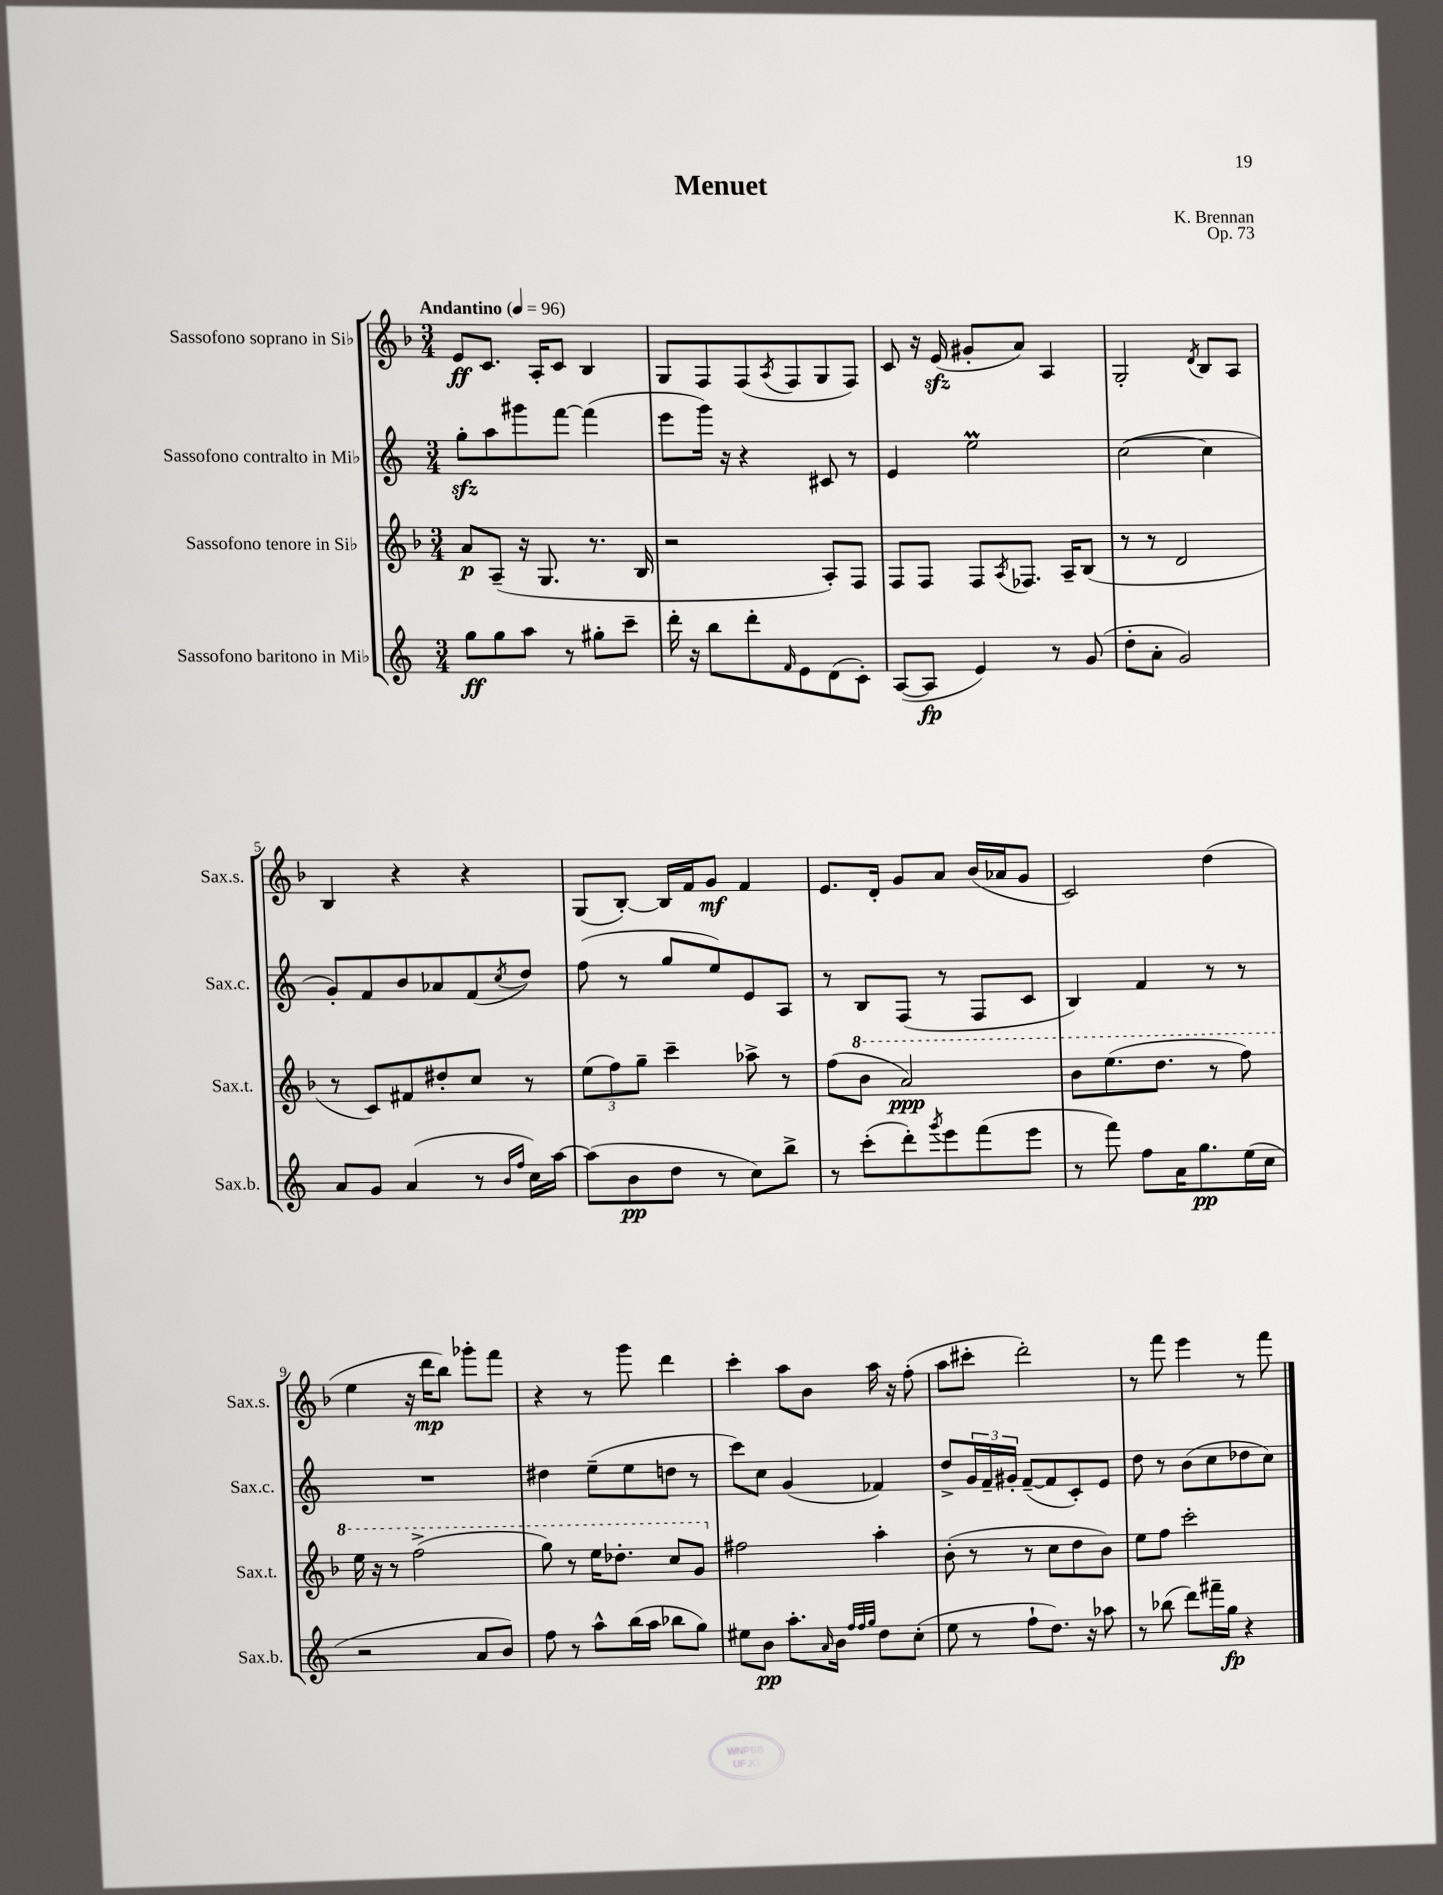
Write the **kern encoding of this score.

**kern	**dynam	**kern	**dynam	**kern	**kern	**dynam
*part4	*part4	*part3	*part3	*part2	*part1	*part1
*staff4	*staff4	*staff3	*staff3	*staff2	*staff1	*staff1
*I"Sassofono baritono in Mi♭	*	*I"Sassofono tenore in Si♭	*	*I"Sassofono contralto in Mi♭	*I"Sassofono soprano in Si♭	*
*I'Sax.b.	*	*I'Sax.t.	*	*I'Sax.c.	*I'Sax.s.	*
*clefG2	*	*clefG2	*	*clefG2	*clefG2	*
*k[]	*	*k[b-]	*	*k[]	*k[b-]	*
*M3/4	*	*M3/4	*	*M3/4	*M3/4	*
*MM96	*	*MM96	*	*MM96	*MM96	*
=1	=1	=1	=1	=1	=1	=1
!	!	!	!	!	!LO:TX:a:B:t=Andantino	!
8gg\L	ff	8a/L	p	8ggzz'\L	8e/L	ff
8gg\	.	(8A~/J	.	8aa\	8.c/J	.
8aa\J	.	16r	.	8ggg#X\	.	.
.	.	8.G/	.	.	16A'/KL	.
8r	.	.	.	[8fff\J	8c/J	.
8gg#X'\L	.	8.r	.	(4fff\]	4B-/	.
8ccc~\J	.	.	.	.	.	.
.	.	16B-/	.	.	.	.
=2	=2	=2	=2	=2	=2	=2
16ddd'\	.	2r	.	8eee\L	8G/L	.
16r	.	.	.	.	.	.
8bb\L	.	.	.	16ggg\Jk)	8F/	.
.	.	.	.	16r	.	.
8ddd'\	.	.	.	4r	(8F/	.
16qqf/	.	.	.	.	8qA/	.
8e\	.	.	.	.	8F/	.
(8d\	.	8A'/L)	.	8c#X/	8G/	.
8c'\J)	.	8F/J	.	8r	8F/J)	.
=3	=3	=3	=3	=3	=3	=3
([8A/L	.	8F/L	.	4e/	8c/	.
8A/J]	fp	8F/J	.	.	16r	.
.	.	.	.	.	(16ezz/	.
4e/)	.	8F/L	.	2eem\	8g#X'/L	.
.	.	8qA/	.	.	.	.
.	.	8.F-X/J	.	.	8a/J)	.
8r	.	.	.	.	4A/	.
.	.	16A~/KL	.	.	.	.
(8g/	.	(8B-/J	.	.	.	.
=4	=4	=4	=4	=4	=4	=4
8dd'\L	.	8r	.	([2cc\	2G'/	.
8a'\J	.	8r	.	.	.	.
2g/)	.	2d/	.	.	.	.
.	.	.	.	.	8qd/	.
.	.	.	.	4cc\]	8B-/L	.
.	.	.	.	.	8A/J	.
!!LO:LB:g=z
=5	=5	=5	=5	=5	=5	=5
8a/L	.	8r	.	8g'/L)	4B-/	.
8g/J	.	8c/L)	.	8f/	.	.
(4a/	.	8f#X/	.	8b/	4r	.
.	.	8dd#X'/	.	8a-X/	.	.
8r	.	8cc/J	.	(8f/	4r	.
16qqb/LL	.	.	.	.	.	.
16qqff/JJ	.	.	.	8qcc/	.	.
16cc\LL)	.	8r	.	8dd/J)	.	.
[16aa\JJ	.	.	.	.	.	.
=6	=6	=6	=6	=6	=6	=6
(8aa\L]	.	(12ee\L	.	(8ff\	(8G/L	.
.	.	12ff\)	.	.	.	.
8b\	pp	.	.	8r	[8B-'/J)	.
.	.	12gg~\J	.	.	.	.
8dd\J	.	4ccc~\	.	8gg/L	16B-/LL]	.
.	.	.	.	.	16f/J	.
8r	.	.	.	8ee/)	8g/J	mf
8cc\L)	.	8aa-X^\	.	8e/	4f/	.
8bb^\J	.	8r	.	8A/J	.	.
=7	=7	=7	=7	=7	=7	=7
8r	.	(8ff\L	.	8r	8.e/L	.
*	*	*8va	*	*	*	*
(8ccc'\L	.	8bb-\J	.	8B/L	.	.
.	.	.	.	.	16d'/Jk	.
8ddd'\)	.	2aa/)	ppp	(8F/J	8g/L	.
8qggg/	.	.	.	.	.	.
8eee\	.	.	.	8r	8a/J	.
(8fff\	.	.	.	8F/L	(16b-/LL	.
.	.	.	.	.	16a-X/J	.
8eee\J	.	.	.	8c/J	8g/J	.
=8	=8	=8	=8	=8	=8	=8
8r	.	8bb-\L	.	4B/)	2c/)	.
8fff\)	.	(8.eee\	.	.	.	.
8ff\L	.	.	.	4f/	.	.
.	.	8.ddd\J	.	.	.	.
16a\K	.	.	.	.	.	.
8.gg\	pp	.	.	.	.	.
.	.	8r	.	8r	(4dd\	.
(16ee\L	.	8fff\)	.	8r	.	.
16cc\JJ	.	.	.	.	.	.
!!LO:LB:g=z
=9	=9	=9	=9	=9	=9	=9
2r	.	16eee\	.	2.r	4ee\	.
.	.	16r	.	.	.	.
.	.	8r	.	.	.	.
.	.	(2fff^\	.	.	16r	.
.	.	.	.	.	16ddd\KL	mp
.	.	.	.	.	8bb-\J)	.
8a/L	.	.	.	.	8ggg-X'\L	.
8b/J)	.	.	.	.	8fff\J	.
=10	=10	=10	=10	=10	=10	=10
8ff\	.	8ggg\)	.	4dd#X\	4r	.
8r	.	8r	.	.	.	.
8aa^^\L	.	16eee\KL	.	(8ee~\L	8r	.
.	.	8.ddd-X'\J	.	.	.	.
(16bb\L	.	.	.	8ee\	8ggg\	.
16aa\JJ	.	.	.	.	.	.
8bb-X\L	.	8ccc/L	.	8ddn\J	4ddd\	.
8gg\J)	.	8gg/J	.	8r	.	.
=11	=11	=11	=11	=11	=11	=11
*	*	*X8va	*	*	*	*
8ee#X\L	.	2ff#X\	.	8ccc\L)	4ccc'\	.
8b\J	pp	.	.	8cc\J	.	.
8.aa'\L	.	.	.	(4g/	8aa\L	.
.	.	.	.	.	8b-\J	.
16qqa/	.	.	.	.	.	.
16b\Jk	.	.	.	.	.	.
32qqff/LLL	.	.	.	.	.	.
32qqff/	.	.	.	.	.	.
32qqgg/JJJ	.	.	.	.	.	.
8dd\L	.	4aa'\	.	4f-X/)	16aa\	.
.	.	.	.	.	16r	.
(8cc'\J	.	.	.	.	(8ff'\	.
=12	=12	=12	=12	=12	=12	=12
8ee\	.	(8b-'\	.	8dd^/L	8aa\L	.
8r	.	8r	.	24g/L	8ccc#X'\J	.
.	.	.	.	24f~/	.	.
.	.	.	.	24g#X'/JJ	.	.
8ff`\L	.	8r	.	([8f~/L	2ddd'\)	.
8.dd\J)	.	8cc\L	.	8f/]	.	.
.	.	8dd\	.	8c'/)	.	.
16r	.	.	.	.	.	.
8aa-X\	.	8b-\J)	.	8e/J	.	.
=13	=13	=13	=13	=13	=13	=13
8r	.	8ee\L	.	8dd\	8r	.
(8bb-X\	.	8ff\J	.	8r	8fff\	.
8ddd\L)	.	2ccc'\	.	(8b\L	4eee\	.
16fff#X~\L	.	.	.	8cc\	.	.
16gg\JJ	fp	.	.	.	.	.
4r	.	.	.	8dd-X\	8r	.
.	.	.	.	8cc\J)	8fff\	.
==	==	==	==	==	==	==
*-	*-	*-	*-	*-	*-	*-
